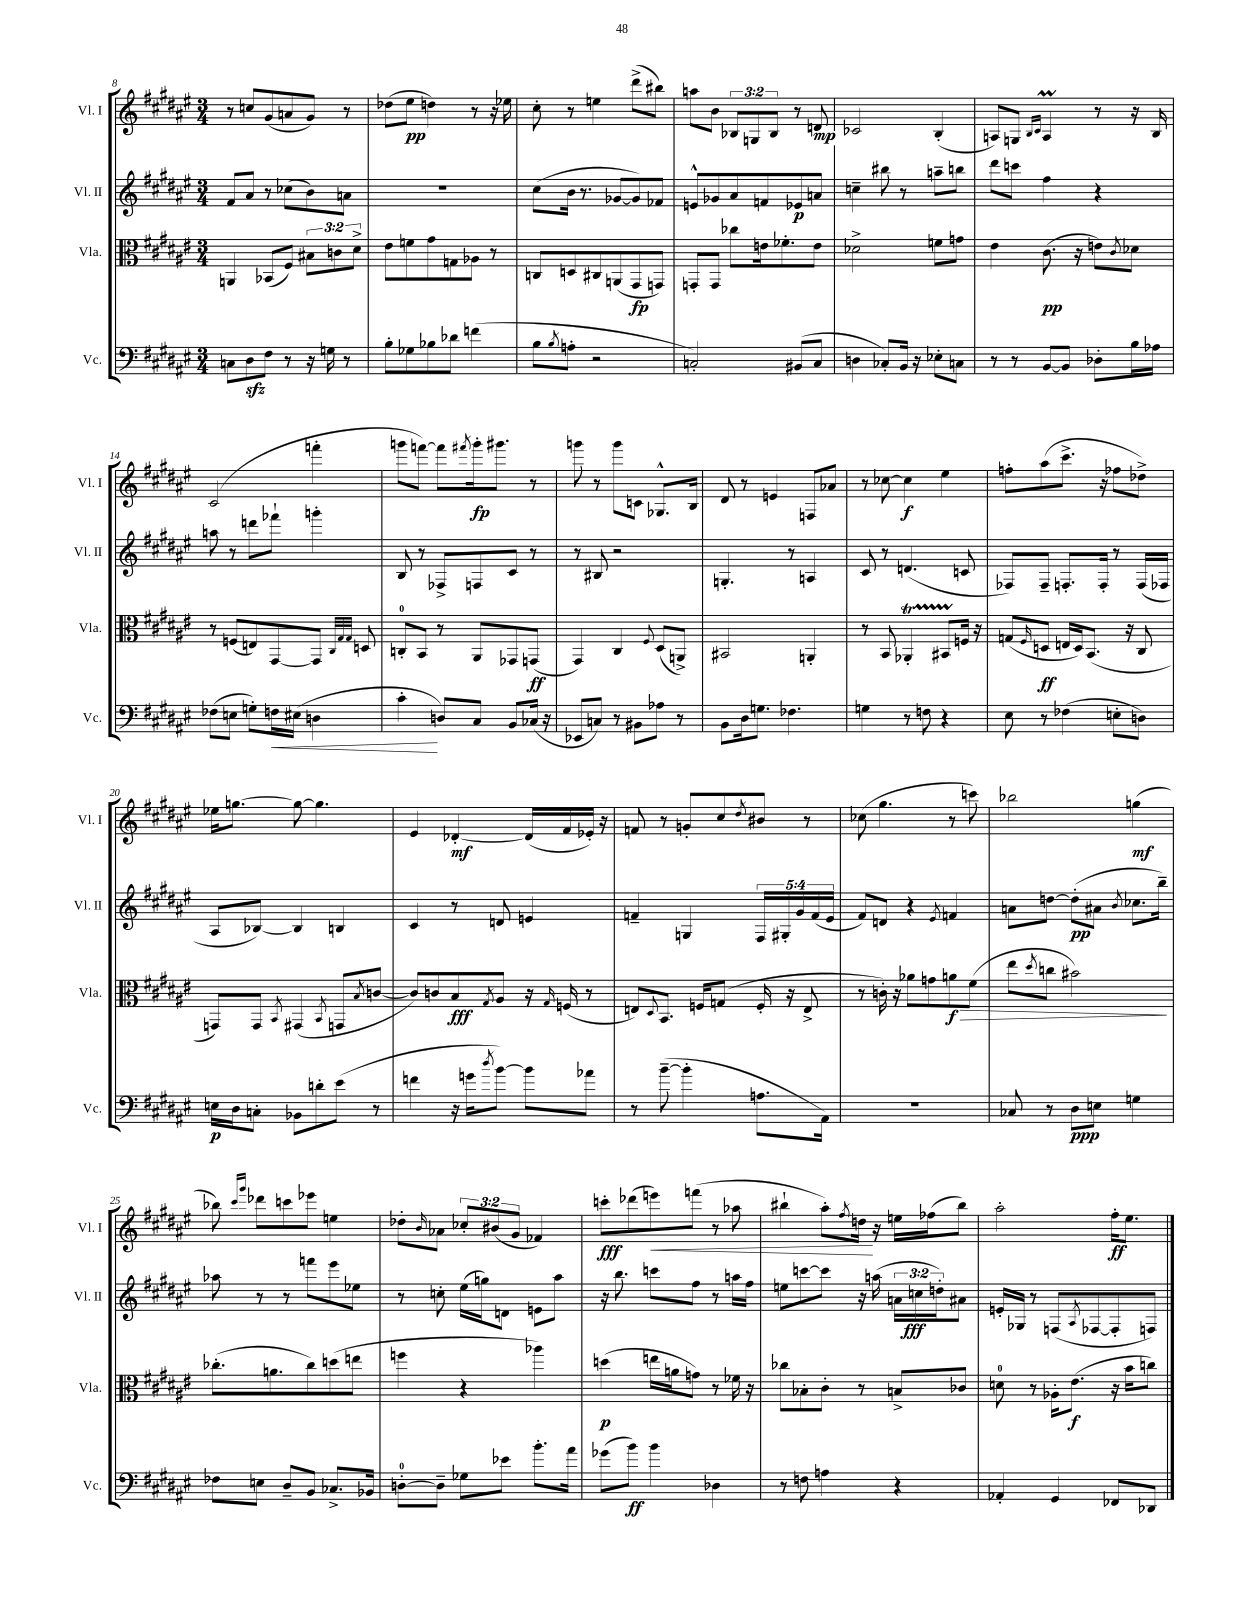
<<
\new StaffGroup <<
\new Staff = "s0" \with { instrumentName = "Vl. I" shortInstrumentName = "Vl. I" } {
    \clef treble \key fis \major \numericTimeSignature \time 3/4 \override Staff.TupletNumber.text = #tuplet-number::calc-fraction-text
    r8 c''8 gis'8( a'8 gis'8) r8 |
    des''8( eis''8\pp d''4) r8 r16 ees''16 |
    cis''8-. r8 e''4 dis'''8->( bis''8) |
    a''8 b'8 \tuplet 3/2 { bes8 g8 bes8 } r8 d'8\mp |
    ces'2 b4-.( |
    a8) g8 \grace { b16 cis'16 } a4\prall r8 r16 b16 |
    cis'2( f'''4-. |
    g'''8 f'''8~) f'''8 \acciaccatura { fis'''8 } g'''16-.\fp gis'''8. r8 |
    g'''8 r8 g'''8 c'8 ges8.-^ b16 |
    dis'8 r8 e'4 f8 aes'8 |
    r8 ces''8~ ces''4\f eis''4 |
    f''8-. ais''8( cis'''8.-> r16 fes''8 des''8->) |
    ees''16 g''8.~ g''8~ g''4. |
    eis'4 des'4~-.\mf des'16( fis'16 ees'16-.) r16 |
    f'8 r8 g'8-. cis''8 \acciaccatura { dis''8 } bis'8 r8 |
    ces''8( gis''4. r8 c'''8) |
    bes''2 g''4\mf( |
    bes''8) \grace { cis'''16 gis'''16 } des'''8 c'''8 ees'''8 e''4 |
    des''8-. \grace { b'16 } aes'8 \tuplet 3/2 { ces''8-. bis'8( gis'8 } fes'4) |
    c'''8-.\fff des'''8( e'''8\<) f'''8( r8 aes''8 |
    bis''4-! ais''8-.) \acciaccatura { fis''8 } d''16\! r16 e''16 fes''16( bis''8) |
    ais''2-. fis''16-.\ff eis''8. \bar "|." |
}
\new Staff = "s1" \with { instrumentName = "Vl. II" shortInstrumentName = "Vl. II" } {
    \clef treble \key fis \major \numericTimeSignature \time 3/4 \override Staff.TupletNumber.text = #tuplet-number::calc-fraction-text
    fis'8 ais'8 r8 ces''8( b'8) a'8 |
    R2. |
    cis''8( b'16 r8. ges'8~ ges'8) fes'8 |
    e'8-^ ges'8 ais'8 f'8 ees'8\p a'8 |
    c''4-- bis''8 r8 a''8-- b''8 |
    dis'''8 c'''8 fis''4 r4 |
    a''8 r8 d'''8 fes'''8-! g'''4-. |
    b8 r8 fes8-> f8 cis'8 r8 |
    r8 bis8 r2 |
    g4.-. r8 a4 |
    cis'8 r8 d'4.( c'8 |
    fes8) fes8-- f8.-. f16-. r8 f16( fes16 |
    ais8 bes8~) bes4 b4 |
    cis'4 r8 d'8 e'4 |
    f'4-- g4 \tuplet 5/4 { fis16 gis16-. gis'16 f'16( eis'16 } |
    fis'8) d'8 r4 \acciaccatura { eis'8 } f'4 |
    a'8 d''8~ d''8-.\pp( ais'8 \acciaccatura { b'8 } ces''8. b''16--) |
    aes''8 r8 r8 f'''8 eis'''8 ees''8 |
    r8 c''8-. eis''16( g''16) d'8 e'8 ais''8 |
    r16 b''8. c'''8 fis''8 r8 a''16 fis''16 |
    e''8 c'''8~ c'''8 r16 a''16( \tuplet 3/2 { a'16 c''16\fff d''16-.) } ais'8 |
    e'16-. ges16 r8 f8( \acciaccatura { ais8 } fes8~ fes8-. f8) \bar "|." |
}
\new Staff = "s2" \with { instrumentName = "Vla." shortInstrumentName = "Vla." } {
    \clef alto \key fis \major \numericTimeSignature \time 3/4 \override Staff.TupletNumber.text = #tuplet-number::calc-fraction-text
    a,4 bes,8( fis8) \tuplet 3/2 { bis8 c'8 dis'8-> } |
    eis'8 f'8 gis'8 g8 aes8 r8 |
    c8 d8 cis8 a,8( gis,8\fp g,8) |
    g,8-. g,8 ces''8 e'16 fes'8.-. e'8 |
    des'2-> f'8 g'8 |
    eis'4 cis'8.\pp( r16 e'8) \acciaccatura { cis'8 } des'8 |
    r8 f8( e8) gis,8~ gis,8 \grace { cis32 gis32 gis32 } d8 |
    c8-0-. b,8 r8 ais,8 ges,8 g,8\ff( |
    gis,4) cis4 \appoggiatura { fis8 } dis8( a,8->) |
    bis,2 a,4-. |
    r8 b,8 aes,4-.\startTrillSpan bis,8 f16\stopTrillSpan r16 |
    g8( \grace { fis16 } d8\ff e16 d16) b,8.( r16 cis8 |
    g,8) g,8 \acciaccatura { b,8 } gis,4( \acciaccatura { b,8 } g,8 \acciaccatura { b8 } c'8~ |
    c'8) c'8 b8\fff \acciaccatura { gis8 } ais8 r16 \grace { gis16 } f16( r8 |
    e8) \appoggiatura { dis8 } b,8. f16 g8( f16-. r16 e8-> |
    r8 c'16-.) r16 aes'8 g'8 a'8\f\> fis'8( |
    eis''8 \acciaccatura { dis''8 } c''8 bis'2\!) |
    ces''8.-.( a'8. ces''8) d''8( e''8 |
    f''4 r4 aes''4) |
    d''4\p( e''16 a'16 g'8) r8 fes'16 r16 |
    ces''8 bes8-. cis'8-. r8 b8-> ces'8 |
    d'8-0 r8 aes16-. eis'8.\f( r16 b'16 c''8) \bar "|." |
}
\new Staff = "s3" \with { instrumentName = "Vc." shortInstrumentName = "Vc." } {
    \clef bass \key fis \major \numericTimeSignature \time 3/4
    c8 dis8\sfz fis8 r8 r16 g16 r8 |
    b8-. ges8 bes8 des'8 f'4( |
    b8 \acciaccatura { b8 } a8-. r2 |
    c2-.) bis,8( c8 |
    d4 ces8-.) b,16 r16 ees8-. c8 |
    r8 r8 b,8~ b,8 des8-. b16 aes16 |
    fes8( e8 g8-.) f16\< eis16( d4 |
    cis'4-.\! d8) cis8 b,8 ces16( r16 |
    ees,8 c8) r8 bis,8 aes8 r8 |
    b,8 dis16 g8. fes4. |
    g4 r8 f8 r4 |
    eis8 r8 fes4( e8-. d8) |
    e16\p dis16 c8-. bes,8 d'8-. eis'8( r8 |
    f'4 r16 g'16 \acciaccatura { dis''8 } b'8~) b'8 aes'8 |
    r8 b'8~--( b'4-. a8. ais,16) |
    R2. |
    ces8 r8 dis8\ppp e8 g4 |
    fes8 e8 dis8-- b,8 ces8.-> bes,16 |
    d8-0~-. d8-- ges8 ees'8 b'8.-. ais'16 |
    ges'8( b'8\ff) b'4 des4 |
    r8 f8 a4 r4 |
    aes,4-. gis,4 fes,8 des,8 \bar "|." |
}
>>
>>
\layout { \context { \Score currentBarNumber = #8 } }
